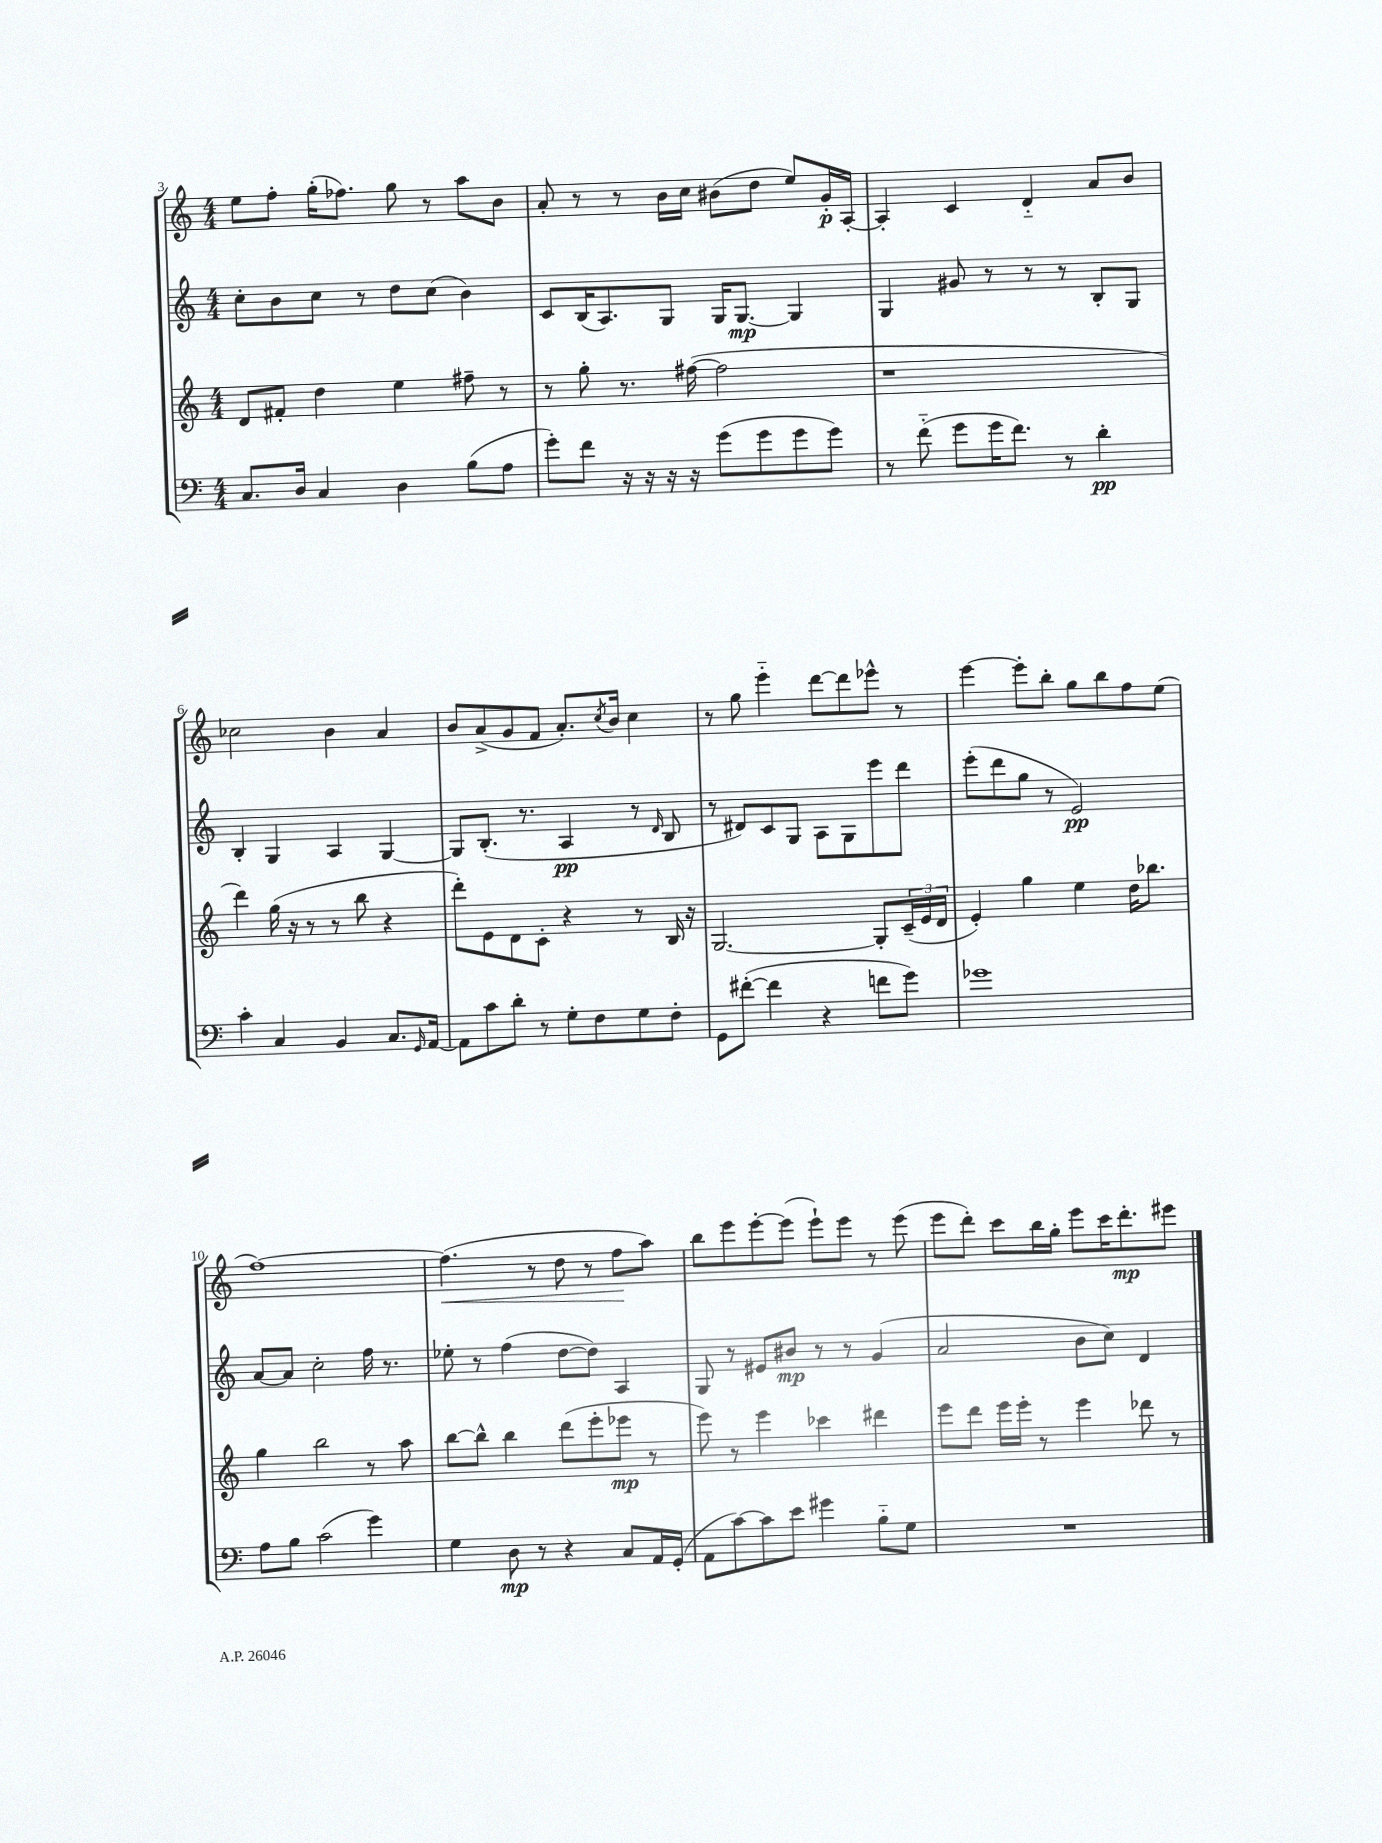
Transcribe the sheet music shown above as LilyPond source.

<<
\new StaffGroup <<
\new Staff = "s0" {
    \clef treble \key c \major \numericTimeSignature \time 4/4
    e''8 f''8-. g''16-.( fes''8.) g''8 r8 a''8 b'8 |
    a'8-. r8 r8 b'16 c''16 bis'8( d''8 e''8) g'16-.\p a16~-. |
    a4-. c'4 d'4-_ a'8 b'8 |
    ces''2 b'4 a'4 |
    b'8 a'8->( g'8 f'8 a'8.-.) \acciaccatura { c''8 } b'16 c''4 |
    r8 g''8 e'''4-_ d'''8~ d'''8 ees'''8-^ r8 |
    e'''4~ e'''8-. b''8-. g''8 b''8 f''8 e''8( |
    f''1~) |
    f''4.\<( r8 d''8 r8 f''8\! a''8) |
    b''8 e'''8 e'''8~-. e'''8( e'''8-!) e'''8 r8 e'''8( |
    e'''8 d'''8-.) c'''8 b''16 g''16-. e'''8 c'''16 d'''8.-.\mp eis'''8 \bar "|." |
}
\new Staff = "s1" {
    \clef treble \key c \major \numericTimeSignature \time 4/4
    c''8-. b'8 c''8 r8 d''8 c''8( b'4) |
    c'8 b16( a8.) g8 g16 g8.~\mp g4 |
    g4 gis'8 r8 r8 r8 b8-. g8 |
    b4-. g4 a4 g4~ |
    g8 b8.-.( r8. a4\pp r8 \grace { d'16 } b8 |
    r8 dis'8) c'8 g8 a8 g8 e'''8 d'''8 |
    e'''8-.( d'''8 g''8 r8 e'2\pp) |
    a'8~ a'8 c''2-. f''16 r8. |
    ees''8-. r8 f''4( d''8~ d''8) a4 |
    g8 r8 eis'8 bis'8\mp r8 r8 g'4( |
    a'2 b'8 c''8) d'4 \bar "|." |
}
\new Staff = "s2" {
    \clef treble \key c \major \numericTimeSignature \time 4/4
    d'8 fis'8-. d''4 e''4 fis''8-- r8 |
    r8 g''8-. r8. fis''16~( fis''2 |
    r1 |
    d'''4) g''16( r16 r8 r8 b''8 r4 |
    d'''8-.) e'8 d'8 c'8-. r4 r8 b16 r16 |
    g2.~ g8-. \tuplet 3/2 { c'16--( e'16 d'16 } |
    e'4-.) g''4 e''4 d''16 bes''8. |
    g''4 b''2 r8 a''8 |
    b''8~ b''8-^ b''4 d'''8( e'''8-. ees'''8\mp r8 |
    e'''8) r8 e'''4 ces'''4 dis'''4 |
    e'''8 d'''8 e'''16 e'''16-. r8 e'''4 des'''8 r8 \bar "|." |
}
\new Staff = "s3" {
    \clef bass \key c \major \numericTimeSignature \time 4/4
    c8. d16 c4 d4 b8( a8 |
    g'8-.) f'8 r16 r16 r16 r16 g'8( g'8 g'8 g'8) |
    r8 f'8-_( g'8 g'16 f'8.) r8 d'4-.\pp |
    c'4-. c4 b,4 c8. \grace { g,16 } a,16~ |
    a,8 c'8 d'8-. r8 g8-. f8 g8 f8-. |
    g,8 fis'8~-.( fis'4 r4 f'8 g'8) |
    ges'1 |
    a8 b8 c'2( g'4) |
    g4 d8\mp r8 r4 c8 a,16 g,16-.( |
    a,8 c'8~) c'8 e'8 gis'4 b8-_ g8 |
    R1 \bar "|." |
}
>>
>>
\layout { \context { \Score currentBarNumber = #3 } }
